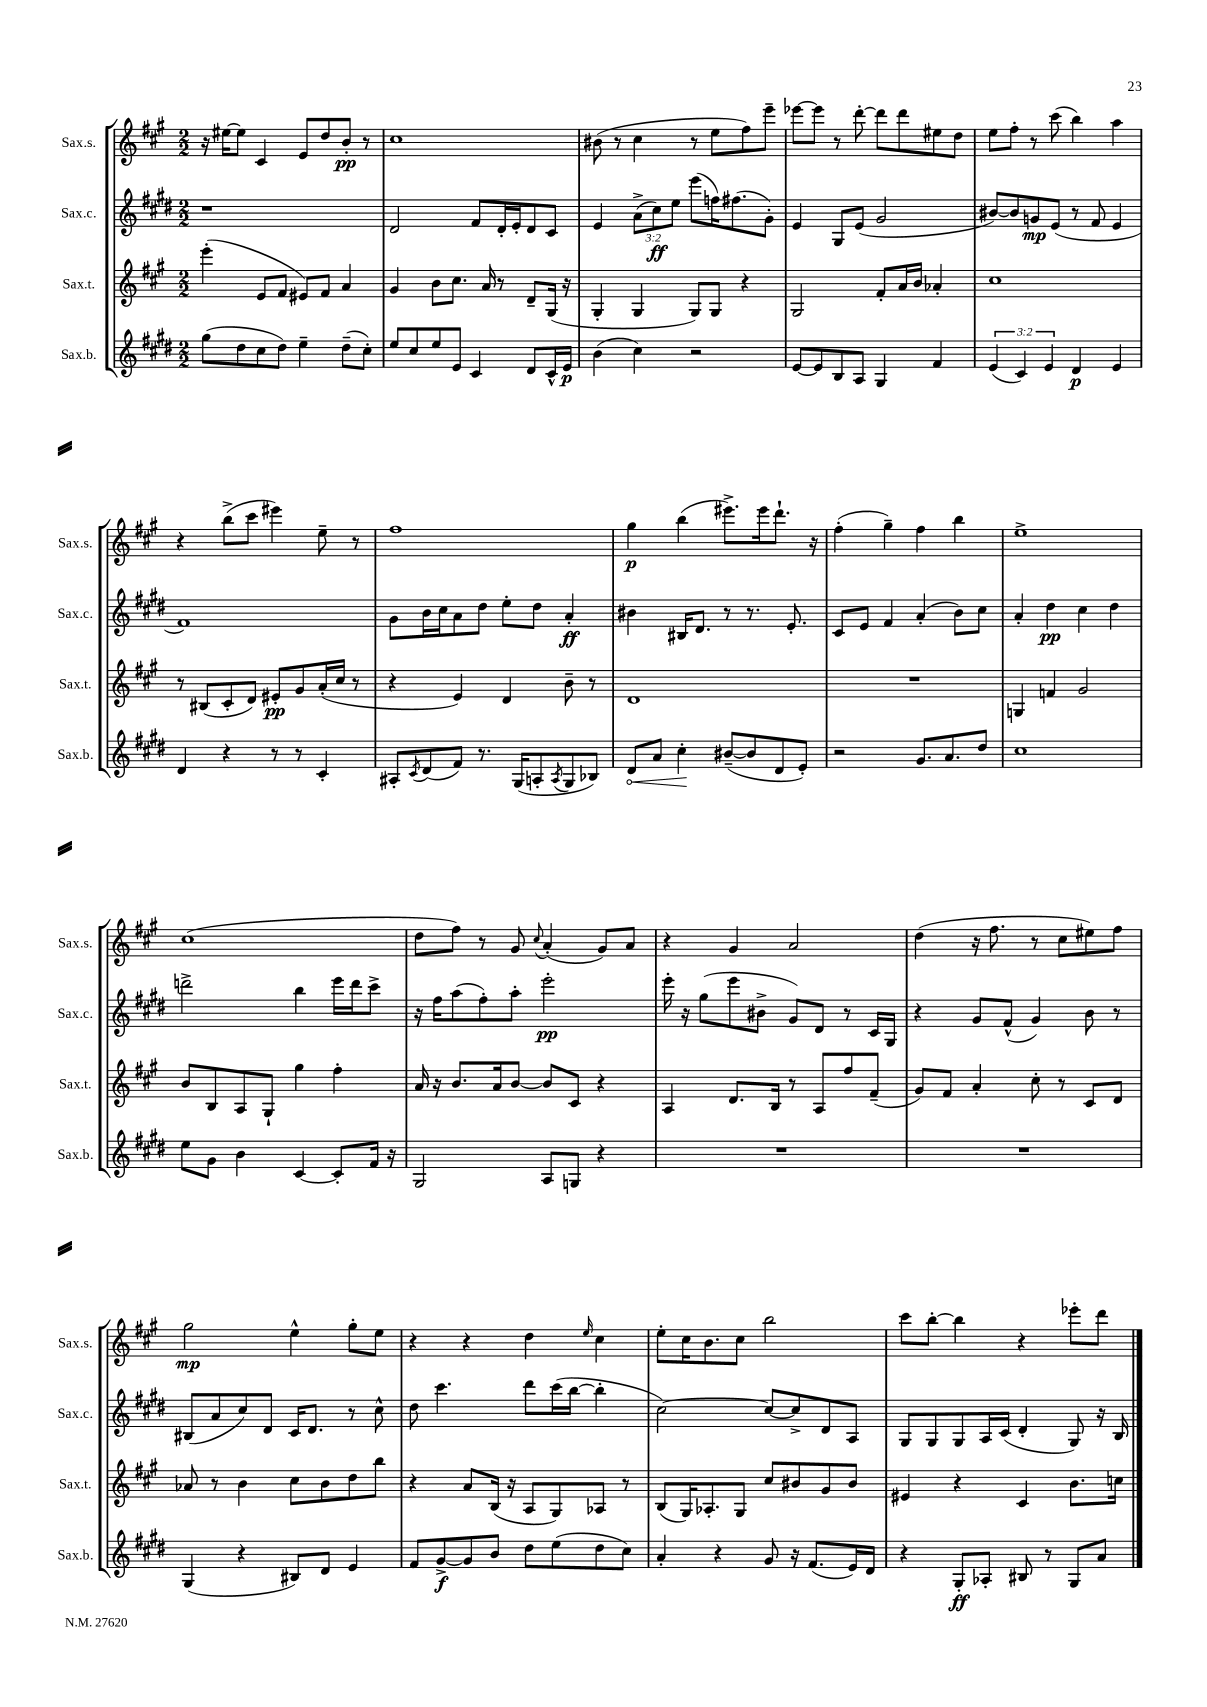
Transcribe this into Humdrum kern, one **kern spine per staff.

**kern	**kern	**kern	**kern
*staff4	*staff3	*staff2	*staff1
*clefG2	*clefG2	*clefG2	*clefG2
*k[f#c#g#d#]	*k[f#c#g#]	*k[f#c#g#d#]	*k[f#c#g#]
*M2/2	*M2/2	*M2/2	*M2/2
(8gg#\L	(4eee'\	1r	16r
.	.	.	[16ee#\LK
8dd#\	.	.	8ee#\]J
8cc#\	8e/L	.	4c#/
8dd#\J)	8f#/J	.	.
4ee~\	8e#/L)	.	8e/L
.	8f#/J	.	8dd/
(8dd#~\L	4a/	.	8b'/J
8cc#'\J)	.	.	8r
=	=	=	=
8ee/L	4g#/	2d#/	1cc#
8cc#/	.	.	.
8ee/	8b\L	.	.
8e/J	8.cc#\J	.	.
4c#/	.	8f#/L	.
.	16a/	.	.
.	8r	16d#'/L	.
.	.	16e'/J	.
8d#/L	8d~/L	8d#/	.
16c#^^/L	(16G#/Jk	8c#/J	.
16e/JJ	16r	.	.
=	=	=	=
(4b\	4G#'/	4e/	(8b#\
.	.	.	8r
4cc#\)	4G#/	(12a^\L	4cc#\
.	.	12cc#\)	.
.	.	12ee\J	.
2r	8G#/L)	(8eee\L	8r
.	8G#/J	16ff\K)	8ee\L
.	.	(8.ff#\	.
.	4r	.	8ff#\)
.	.	8g#'\J)	8eee~\J
=	=	=	=
[8e/L	2G#/	4e/	[8eee-\L
8e/]	.	.	8eee-\]J
8B/	.	8G#/L	8r
8A/J	.	(8e/J	[8ddd'\
4G#/	8f#'/L	2g#/	8ddd\]L
.	16a/L	.	8ddd\
.	16b/JJ	.	.
4f#/	4a-'/	.	8ee#\
.	.	.	8dd\J
=	=	=	=
(6e/	1cc#	[8b#/L)	8ee\L
.	.	8b#/]	8ff#'\J
6c#/)	.	.	.
.	.	8g/	8r
6e/	.	.	.
.	.	(8e/J	(8ccc#\
4d#/	.	8r	4bb\)
.	.	8f#/	.
4e/	.	4e/	4aa\
=	=	=	=
4d#/	8r	1f#)	4r
.	(8B#/L	.	.
4r	8c#'/	.	(8bb^\L
.	8d/J)	.	8ccc#\J
8r	8e#'/L	.	4eee#\)
8r	8g#/	.	.
4c#'/	(16a'/L	.	8ee~\
.	16cc#/JJ	.	.
.	8r	.	8r
=	=	=	=
8A#'/L	4r	8g#\L	1ff#
8qc#/	.	.	.
(8d#/	.	16b\L	.
.	.	16cc#\J	.
8f#/J)	4e/)	8a\	.
8.r	.	8dd#\J	.
.	4d/	8ee'\L	.
(16G#/LK	.	.	.
8A'/	.	8dd#\J	.
8qA/	.	.	.
8G#/	8b~\	4a'/	.
8B-/J)	8r	.	.
=	=	=	=
8d#/L	1d	4b#\	4gg#\
8a/J	.	.	.
4cc#'\	.	16B#/LK	(4bb\
.	.	8.d#/J	.
([8b#~/L	.	8r	8.eee#^\L)
8b#/]	.	8.r	.
.	.	.	16eee#\k
8d#/	.	.	8.ddd`\J
.	.	8.e'/	.
8e'/J)	.	.	.
.	.	.	16r
=	=	=	=
2r	1r	8c#/L	(4ff#'\
.	.	8e/J	.
.	.	4f#/	4gg#~\)
8.g#/L	.	(4a'/	4ff#\
8.a/	.	.	.
.	.	8b\L)	4bb\
8dd#/J	.	8cc#\J	.
=	=	=	=
1cc#	4G/	4a'/	1ee^
.	4f/	4dd#\	.
.	2g#/	4cc#\	.
.	.	4dd#\	.
=	=	=	=
8ee\L	8b/L	2ddd^\	(1cc#
8g#\J	8B/	.	.
4b\	8A/	.	.
.	8G#`/J	.	.
[4c#/	4gg#\	4bb\	.
8c#'/]L	4ff#'\	16eee\LL	.
.	.	16ddd\J	.
16f#/Jk	.	8ccc#^\J	.
16r	.	.	.
=	=	=	=
2G#/	16a/	16r	8dd\L
.	16r	16ff#\LK	.
.	8.b/L	(8aa\	8ff#\J)
.	.	8ff#'\)	8r
.	16a/k	.	.
.	[8b/J	8aa'\J	8g#/
.	.	.	8qqcc#/
8A/L	8b/]L	2eee'\	(4a'/
8G/J	8c#/J	.	.
4r	4r	.	8g#/L)
.	.	.	8a/J
=	=	=	=
1r	4A/	16eee'\	4r
.	.	16r	.
.	.	(8gg#\L	.
.	8.d/L	8eee\	4g#/
.	.	8b#^\J	.
.	16B/Jk	.	.
.	8r	8g#/L)	2a/
.	8A/L	8d#/J	.
.	8ff#/	8r	.
.	(8f#~/J	16c#/LL	.
.	.	16G#/JJ	.
=	=	=	=
1r	8g#/L)	4r	(4dd\
.	8f#/J	.	.
.	4a'/	8g#/L	16r
.	.	.	8.ff#\
.	.	(8f#^^/J	.
.	8cc#'\	4g#/)	8r
.	8r	.	8cc#\L
.	8c#/L	8b\	8ee#\)
.	8d/J	8r	8ff#\J
=	=	=	=
(4G#/	8a-/	(8B#/L	2gg#\
.	8r	8a/	.
4r	4b\	8cc#/)	.
.	.	8d#/J	.
8B#/L)	8cc#\L	16c#/LK	4ee^^\
.	.	8.d#/J	.
8d#/J	8b\	.	.
4e/	8dd\	8r	8gg#'\L
.	8bb\J	8cc#^^\	8ee\J
=	=	=	=
8f#/L	4r	8dd#\	4r
[8g#^/	.	4.ccc#\	.
8g#/]	8a/L	.	4r
8b/J	(16B/Jk	.	.
.	16r	.	.
8dd#\L	8A/L	8ddd#\L	4dd\
(8ee\	8G#/)	(16ccc#\L	.
.	.	[16bb\JJ	.
.	.	.	16qqee/
8dd#\	8A-/J	4bb'\]	4cc#\
8cc#\J)	8r	.	.
=	=	=	=
4a'/	(8B/L	[2cc#\)	8ee'\L
.	16G#/K)	.	16cc#\K
.	8.A-'/	.	8.b\
4r	.	.	.
.	8G#/J	.	8cc#\J
8g#/	8cc#/L	8cc#/_L	2bb\
16r	8b#/	8cc#^/]	.
(8.f#/L	.	.	.
.	8g#/	8d#/	.
16e/L)	8b#/J	8A/J	.
16d#/JJ	.	.	.
=	=	=	=
4r	4e#/	8G#/L	8ccc#\L
.	.	8G#/	[8bb'\J
8G#'/L	4r	8G#/	4bb\]
8A-'/J	.	16A/L	.
.	.	(16c#/JJ	.
8B#/	4c#/	4d#'/	4r
8r	.	.	.
8G#/L	8.b\L	8G#/)	8eee-'\L
8a/J	.	16r	8ddd\J
.	16cc\Jk	16B/	.
==	==	==	==
*-	*-	*-	*-
